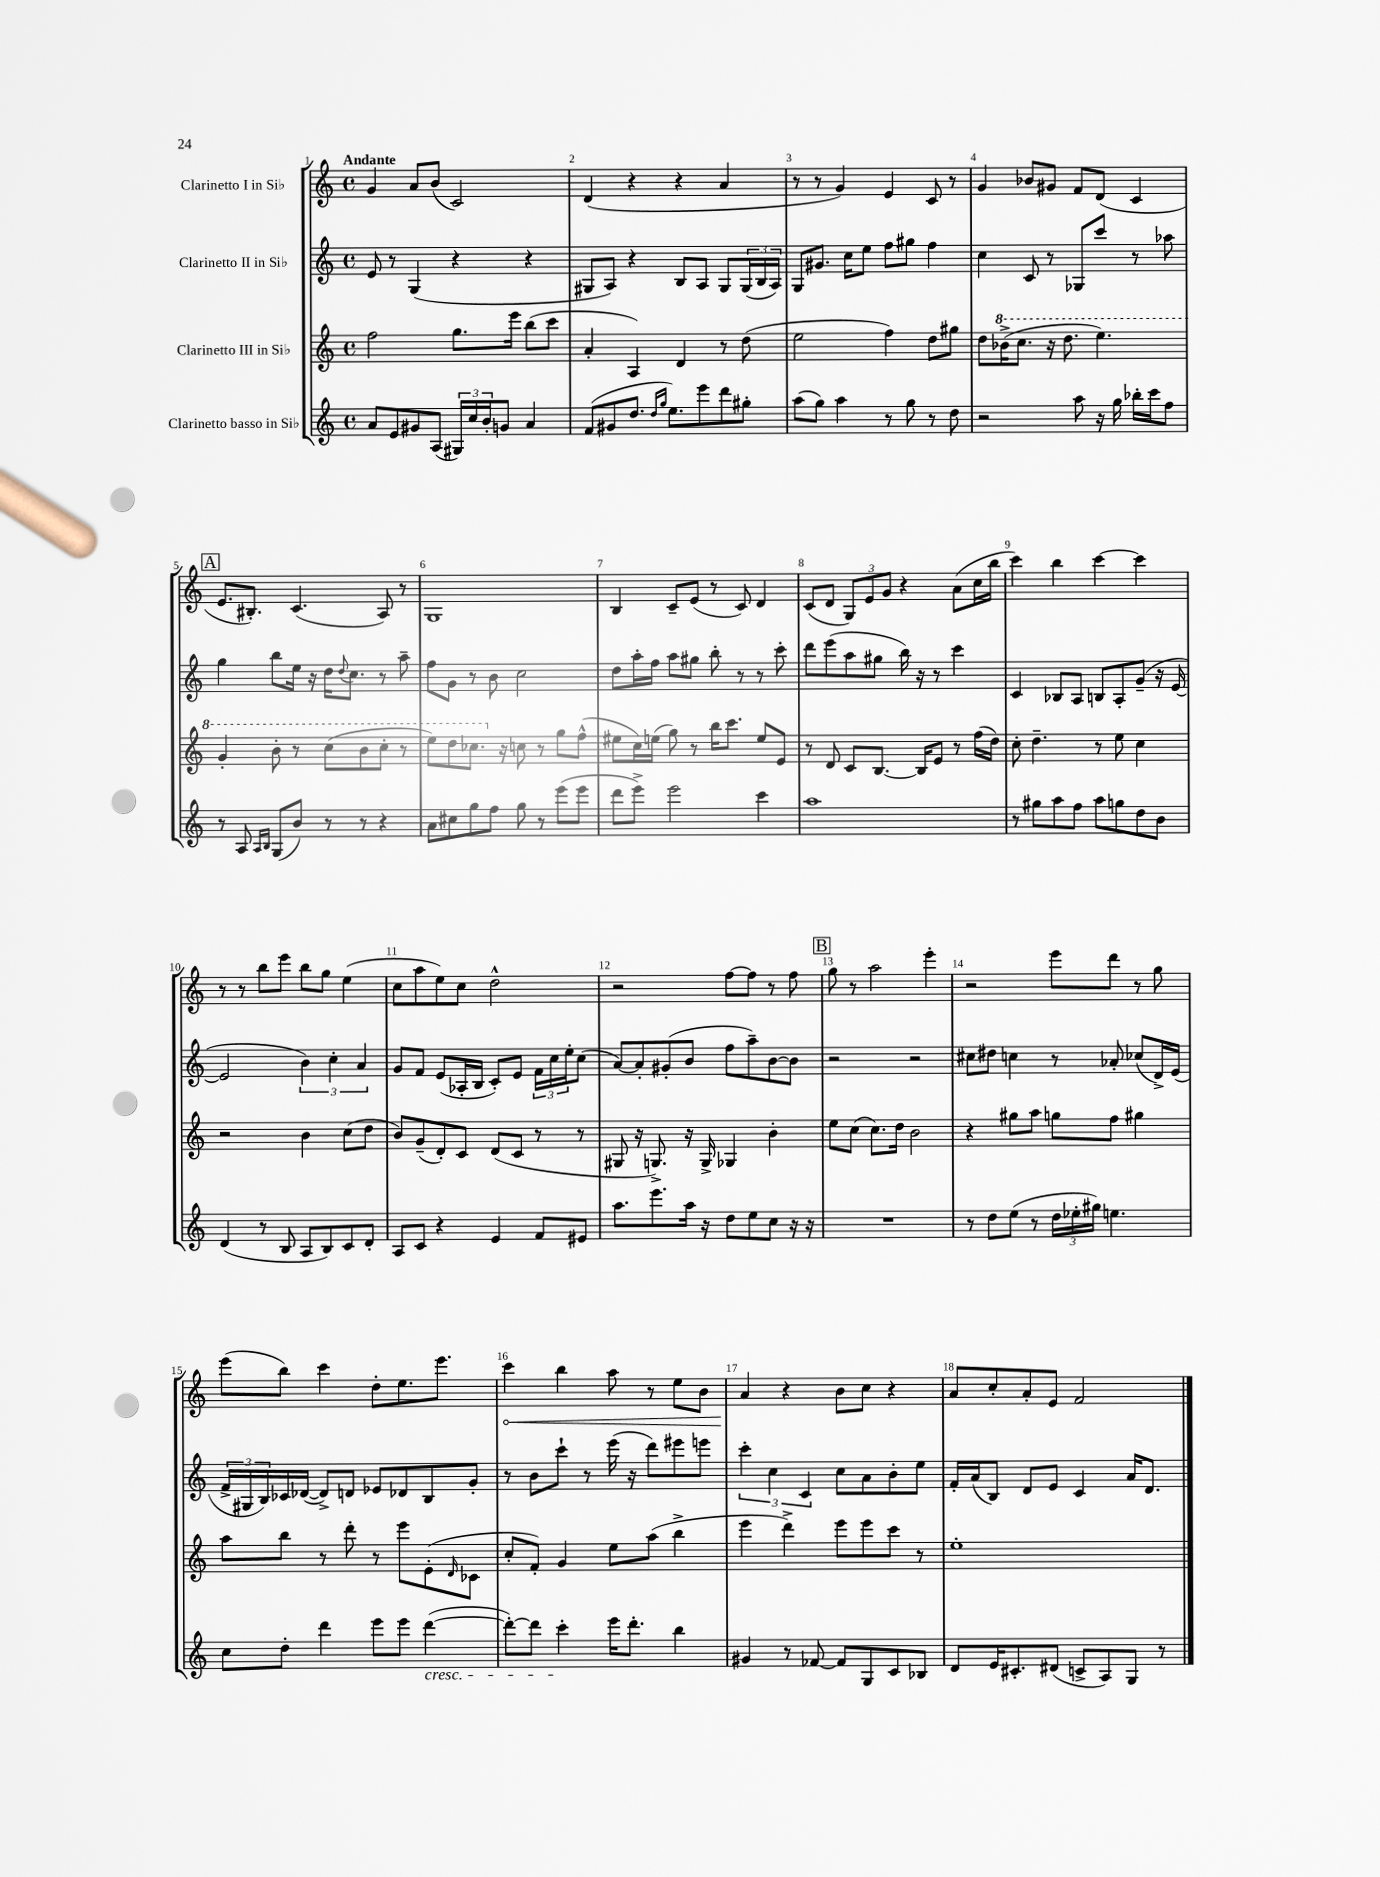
<<
\new StaffGroup <<
\new Staff = "s0" \with { instrumentName = "Clarinetto I in Sib" } {
    \clef treble \key c \major \defaultTimeSignature \time 4/4 \tempo "Andante"
    g'4 a'8 b'8( c'2) |
    d'4( r4 r4 a'4 |
    r8 r8 g'4) e'4 c'8 r8 |
    g'4 bes'8 gis'8 f'8 d'8( c'4 |
    \mark \markup { \box "A" } e'8. bis8.-.) c'4.( a8) r8 |
    g1 |
    b4 c'8-- e'8( r8 c'8) d'4 |
    c'8( d'8 \tuplet 3/2 { g8) e'8 g'8 } r4 a'8( c''16 b''16 |
    c'''4) b''4 c'''4~ c'''4 |
    r8 r8 b''8 e'''8 b''8 g''8 e''4( |
    c''8 a''8 e''8) c''8 d''2-^ |
    r2 f''8~ f''8 r8 f''8 |
    \mark \markup { \box "B" } g''8 r8 a''2 e'''4-. |
    r2 e'''8 d'''8 r8 g''8 |
    e'''8( b''8) c'''4 d''8-. e''8. e'''8. |
    \once \override Hairpin.circled-tip = ##t c'''4\< b''4 a''8 r8 e''8 b'8 |
    a'4\! r4 b'8 c''8 r4 |
    a'8 c''8-. a'8-. e'8 f'2 \bar "|." |
}
\new Staff = "s1" \with { instrumentName = "Clarinetto II in Sib" } {
    \clef treble \key c \major \defaultTimeSignature \time 4/4
    e'8 r8 g4( r4 r4 |
    gis8 a8) r4 b8 a8 gis8 \tuplet 3/2 { gis16( b16 a16) } |
    g8 gis'8. c''16 e''8 f''8 gis''8 f''4 |
    c''4 c'8 r8 ges8 c'''8 r8 aes''8 |
    \mark \markup { \box "A" } g''4 b''8 e''16 r16 d''16 \appoggiatura { d''8 } c''8. r8 a''8-- |
    f''8 g'8 r8 b'8 c''2 |
    d''8 a''16-. f''16 a''8 gis''8 b''8-. r8 r8 c'''8-. |
    d'''8 e'''8( a''8 gis''8 b''16) r16 r8 c'''4 |
    c'4 bes8 a8 b8 a8-. g'8--( r16 e'16~ |
    e'2 \tuplet 3/2 { b'4) c''4-. a'4 } |
    g'8 f'8 e'8( aes16-. b16 c'8-.) e'8 \tuplet 3/2 { f'16 c''16 e''16-. } c''8( |
    a'8~) a'8-. gis'8-.( b'8 f''8 a''8--) b'8~ b'8 |
    \mark \markup { \box "B" } r2 r2 |
    cis''8 dis''8 c''4 r8 aes'8-. ces''8( d'16->) e'16( |
    \tuplet 3/2 { f'16-> gis16 b16) } ces'16 des'16~( des'8->) d'8 ees'8 des'8 b8 g'8-. |
    r8 b'8 c'''8-! r8 e'''16( r16 d'''8) eis'''8 e'''8 |
    \tuplet 3/2 { c'''4-. c''4 c'4 } c''8 a'8 b'8-. e''8 |
    f'16-. a'16( b8) d'8 e'8 c'4 a'16 d'8. \bar "|." |
}
\new Staff = "s2" \with { instrumentName = "Clarinetto III in Sib" } {
    \clef treble \key c \major \defaultTimeSignature \time 4/4
    f''2 g''8. e'''16 b''8( c'''8 |
    a'4-. a4) d'4 r8 d''8( |
    e''2 f''4) d''8 gis''8 |
    d''8 \ottava #1 bes''16->( c'''8. r16 d'''8. e'''4.) |
    \mark \markup { \box "A" } g''4-. b''8-. r8 c'''8( b''8 c'''8-. r8 |
    e'''8) d'''8 ces'''8. \ottava #0 r16 c''!8 r8 g''8 f''8-^( |
    eis''8 c''16) e''16( g''8) r8 b''16 c'''8. e''8 e'8 |
    r8 d'8 c'8 b8.~ b16 e'8 r8 f''16( d''16) |
    c''8-. d''4.-- r8 e''8 c''4 |
    r2 b'4 c''8( d''8 |
    b'8) g'8--( d'8-.) c'8 d'8( c'8 r8 r8 |
    gis8 r16 g8.->) r16 g16-> ges4 b'4-. |
    \mark \markup { \box "B" } e''8 c''8( c''8.) d''16 b'2 |
    r4 gis''8 a''8 g''8 f''8 gis''4 |
    a''8 b''8 r8 d'''8-. r8 e'''8 e'8-.( \grace { d'16 } ces'8 |
    c''8-. f'8-.) g'4 e''8 a''8( b''4-> |
    e'''4 d'''4->) e'''8 e'''8 c'''8 r8 |
    e''1-. \bar "|." |
}
\new Staff = "s3" \with { instrumentName = "Clarinetto basso in Sib" } {
    \clef treble \key c \major \defaultTimeSignature \time 4/4
    a'8 e'8 gis'8 a8( \tuplet 3/2 { gis16) c''16 b'16-. } g'8 a'4 |
    f'8( gis'8 d''8. \grace { d''16 g''16 } e''8.) e'''8 d'''8 gis''8-. |
    a''8( g''8) a''4 r8 g''8 r8 d''8 |
    r2 a''8 r16 g''16 bes''16-. c'''16 f''8 |
    \mark \markup { \box "A" } r8 a8 \grace { a16 b16 } g8( b'8) r8 r8 r4 |
    a'8 cis''8 g''8 f''8 g''8 r8 e'''8( e'''8 |
    d'''8 e'''8->) e'''2 c'''4 |
    a''1 |
    r8 gis''8 a''8 f''8 a''8 g''8 d''8 b'8 |
    d'4( r8 b8 a8 b8) c'8 d'8-. |
    a8 c'8 r4 e'4 f'8 eis'8 |
    a''8. e'''8. a''16 r16 d''8 e''8 c''8 r16 r16 |
    \mark \markup { \box "B" } R1 |
    r8 d''8 e''8( r8 \tuplet 3/2 { d''16 ees''16-. gis''16) } e''4. |
    c''8 d''8-. d'''4 e'''8 e'''8 d'''4~\cresc( |
    d'''8~-.) d'''8 c'''4-.\! e'''16 d'''8.-. b''4 |
    gis'4 r8 fes'8~ fes'8 g8 c'8 bes8 |
    d'8 e'16 cis'8.-. dis'8( c'8-> a8) g8 r8 \bar "|." |
}
>>
>>
\layout { \context { \Score \override BarNumber.break-visibility = ##(#f #t #t) barNumberVisibility = #all-bar-numbers-visible } }
